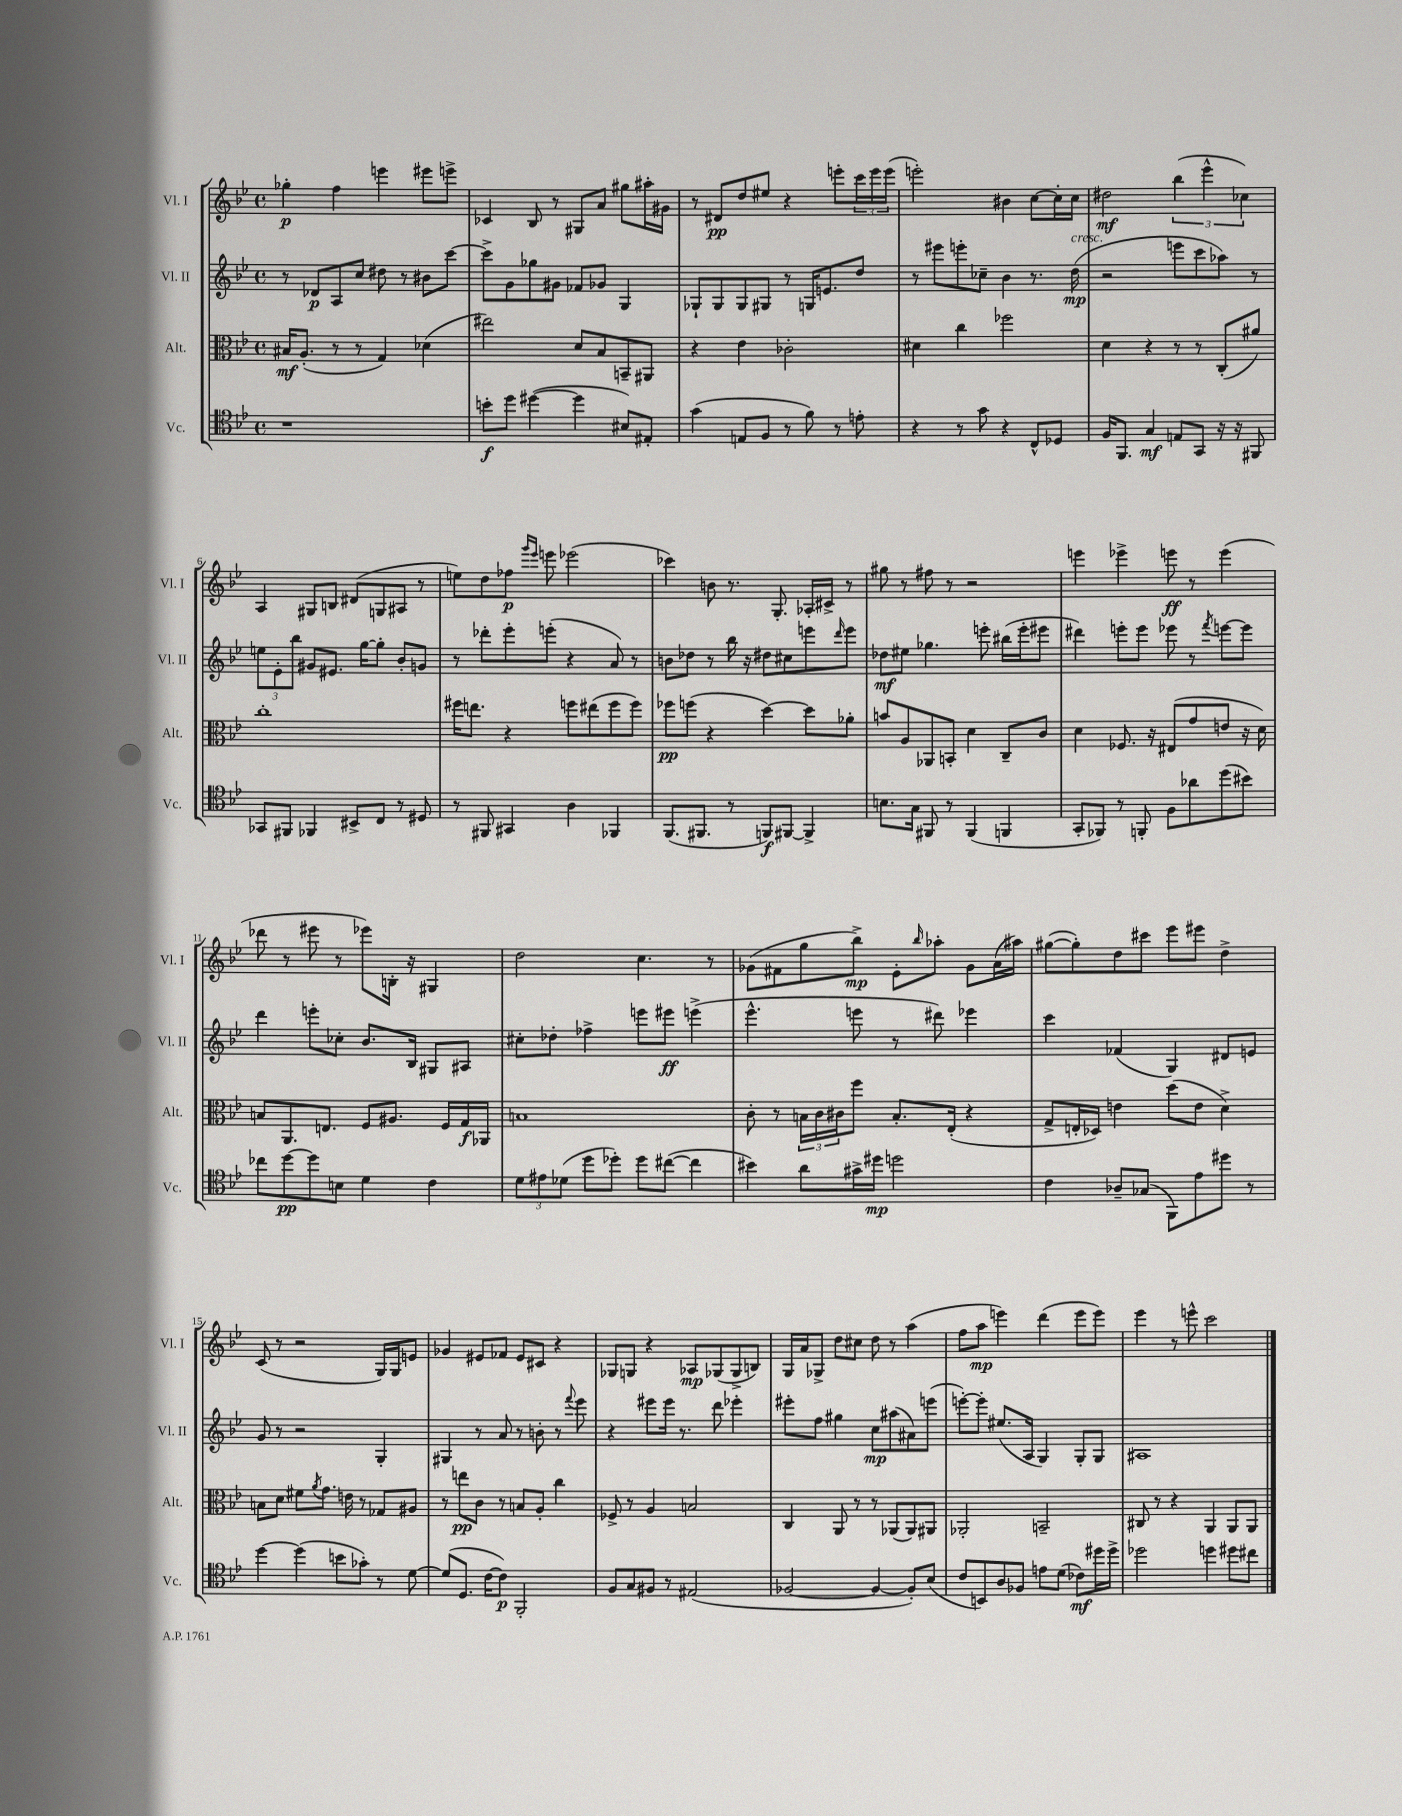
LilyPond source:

<<
\new StaffGroup <<
\new Staff = "s0" \with { instrumentName = "Vl. I" shortInstrumentName = "Vl. I" } {
    \clef treble \key bes \major \defaultTimeSignature \time 4/4
    ges''4-.\p f''4 e'''4 eis'''8 e'''8-> |
    ces'4 bes8 r8 gis8 a'8 gis''8 ais''16-. gis'16 |
    r8 dis'8\pp d''8 eis''8 r4 e'''8-. \tuplet 3/2 { c'''16 e'''16 e'''16( } |
    e'''2-.) bis'4 c''8~ c''16-. c''16 |
    dis''2\mf \tuplet 3/2 { bes''4( ees'''4-^ ces''4) } |
    a4 gis8 b8 dis'8( g8 ais8 r8 |
    e''8) d''8 fes''8\p \grace { g'''16 ees'''16 } e'''8 ees'''2( |
    ces'''4) b'8 r8. g8.-. aes16-. cis'16-> r8 |
    gis''8 r8 fis''8 r8 r2 |
    e'''4 ees'''4-> e'''8\ff r8 e'''4( |
    des'''8 r8 eis'''8 r8 ees'''8) b16-. r16 gis4 |
    d''2 c''4. r8 |
    ges'8( fis'8 g''8 bes''8->\mp) ees'8-. \grace { bes''16 } aes''8-. ges'8 a'16( ais''16) |
    gis''8~( gis''8-.) d''8 cis'''8 ees'''8 eis'''8 d''4-> |
    c'8( r8 r2 g16) g16 e'8 |
    ges'4 eis'8 fes'8 eis'8 cis'8 r4 |
    ges8 g8 r4 aes8\mp ges8( ges8-> b8) |
    g16 a'16 ges8-> d''8 cis''8 d''8 r8 a''4( |
    f''8 a''8\mp e'''4) d'''4( e'''8 e'''8) |
    ees'''4 r8 e'''8-^ c'''2 \bar "|." |
}
\new Staff = "s1" \with { instrumentName = "Vl. II" shortInstrumentName = "Vl. II" } {
    \clef treble \key bes \major \defaultTimeSignature \time 4/4
    r8 des'8\p a8 c''8 dis''8 r8 bis'8 c'''8~ |
    c'''8-> g'8 ges''8 gis'8 fes'8 ges'8 g4 |
    ges8-! ges8 ges8 gis8 r8 g16 e'8. d''8 |
    r8 eis'''8 e'''8-. ces''8-- bes'4 r8. d''16\mp^\markup { \italic "cresc." }( |
    r2 e'''8 c'''8 aes''8) r8 |
    \tuplet 3/2 { e''8 ees'8-. bes''8 } gis'8 eis'8. g''16~ g''8-. bes'8-. g'8 |
    r8 des'''8-. ees'''8-. e'''8-.( r4 a'8) r8 |
    b'8 des''8 r8 bes''16 r16 dis''8 cis''8 e'''8 \grace { d'''16 } e'''8 |
    des''8\mf eis''8 ges''4. e'''8-. bis''16( e'''16-. eis'''8 |
    dis'''4) e'''8-. e'''8 ees'''8 r8 \acciaccatura { f'''8 } e'''8~ e'''8 |
    d'''4 e'''8-. ces''8-. bes'8. bes16 gis8 ais8 |
    cis''8-. des''8-. fes''4-> e'''8 eis'''8\ff e'''4->( |
    ees'''4.-^ e'''8 r8 dis'''8) ees'''4 |
    c'''4 fes'4( g4) dis'8 e'8 |
    g'8 r8 r2 g4-. |
    gis4 r8 a'8 r8 b'8-. r8 \appoggiatura { f'''8 } ees'''8 |
    r4 eis'''8 eis'''16 r8. d'''8 ees'''4-. |
    eis'''8-. f''8 gis''4 c''8\mp ais''8( ais'8) e'''8( |
    e'''8~-.) e'''8-. eis''8.( a16 g4) g8-. g8 |
    ais1 \bar "|." |
}
\new Staff = "s2" \with { instrumentName = "Alt." shortInstrumentName = "Alt." } {
    \clef alto \key bes \major \defaultTimeSignature \time 4/4
    bis16\mf a8.-.( r8 r8 g4) des'4( |
    eis''2) d'8 bes8 b,8-- ais,8 |
    r4 ees'4 ces'2-. |
    dis'4 c''4 fes''2 |
    d'4 r4 r8 r8 c8-.( ais'8) |
    c''1-. |
    fis''16 e''8. r4 f''8 eis''8( f''8 f''8) |
    fes''8\pp f''8( r4 d''4~) d''8 aes'8-. |
    b'8 a8 aes,8 b,8-. d'4 c8-- c'8 |
    d'4 fes8. r16 eis8( g'8 e'8 r16 d'16) |
    b8 a,8. e8. f8 ais8. f16 g16\f aes,16 |
    b1 |
    c'8-. r8 \tuplet 3/2 { b16 c'16 cis'16 } f''8 b8.-. ees16-.( r4 |
    g8-> e16-. des16) e'4 d''8( e'8 d'4->) |
    b8 d'8 fis'8 \acciaccatura { a'8 } g'8. e'16 r8 ges8 ais8 |
    r8 e''8\pp c'8 r8 b8 a8-. c''4 |
    fes8-> r8 a4 b2 |
    c4 a,8 r8 r8 aes,8( aes,8) ais,8 |
    aes,2-. b,2-- |
    cis8 r8 r4 a,4 a,8 a,8 \bar "|." |
}
\new Staff = "s3" \with { instrumentName = "Vc." shortInstrumentName = "Vc." } {
    \clef tenor \key bes \major \defaultTimeSignature \time 4/4
    r1 |
    b'8-.\f d''8 dis''4~( dis''4 bis8) eis8-. |
    g'4( e8 f8 r8 f'8) r8 e'8-. |
    r4 r8 g'8 r4 c8-^ des8 |
    f16 f,8. g4\mf e8 g,8 r16 r16 fis,8 |
    ges,8 fis,8 fes,4 bis,8-> c8 r8 dis8 |
    r8 fis,8 gis,4 a4 fes,4 |
    f,8.( fis,8. r8 f,8\f) fis,8~ fis,4-> |
    b8. g16 fis,8 r8 fis,4( f,4 |
    g,8-. fes,8) r8 f,8-. f8 aes'8 d''8( bis'8) |
    ces''8 d''8~\pp d''8 b8 d'4 c'4 |
    \tuplet 3/2 { d'8 eis'8 des'8( } d''8 des''8-.) des''8 cis''8~( cis''4 |
    bis'4) a'8 gis'16-> dis''16\mp d''2 |
    c'4 aes8-- ges8( f,8) ees'8 dis''8 r8 |
    d''4~ d''4( b'8 ges'8-.) r8 d'8~ |
    d'8( d8. c'16~ c'8\p) f,2-. |
    f8 g8 fis8 r8 eis2( |
    fes2~ fes4~ fes8-.) bes8( |
    c'8 b,8) a8 fes8 e'8 d'8( ces'8\mf) dis''16 dis''16-> |
    des''2 d''4 dis''8 cis''8 \bar "|." |
}
>>
>>
